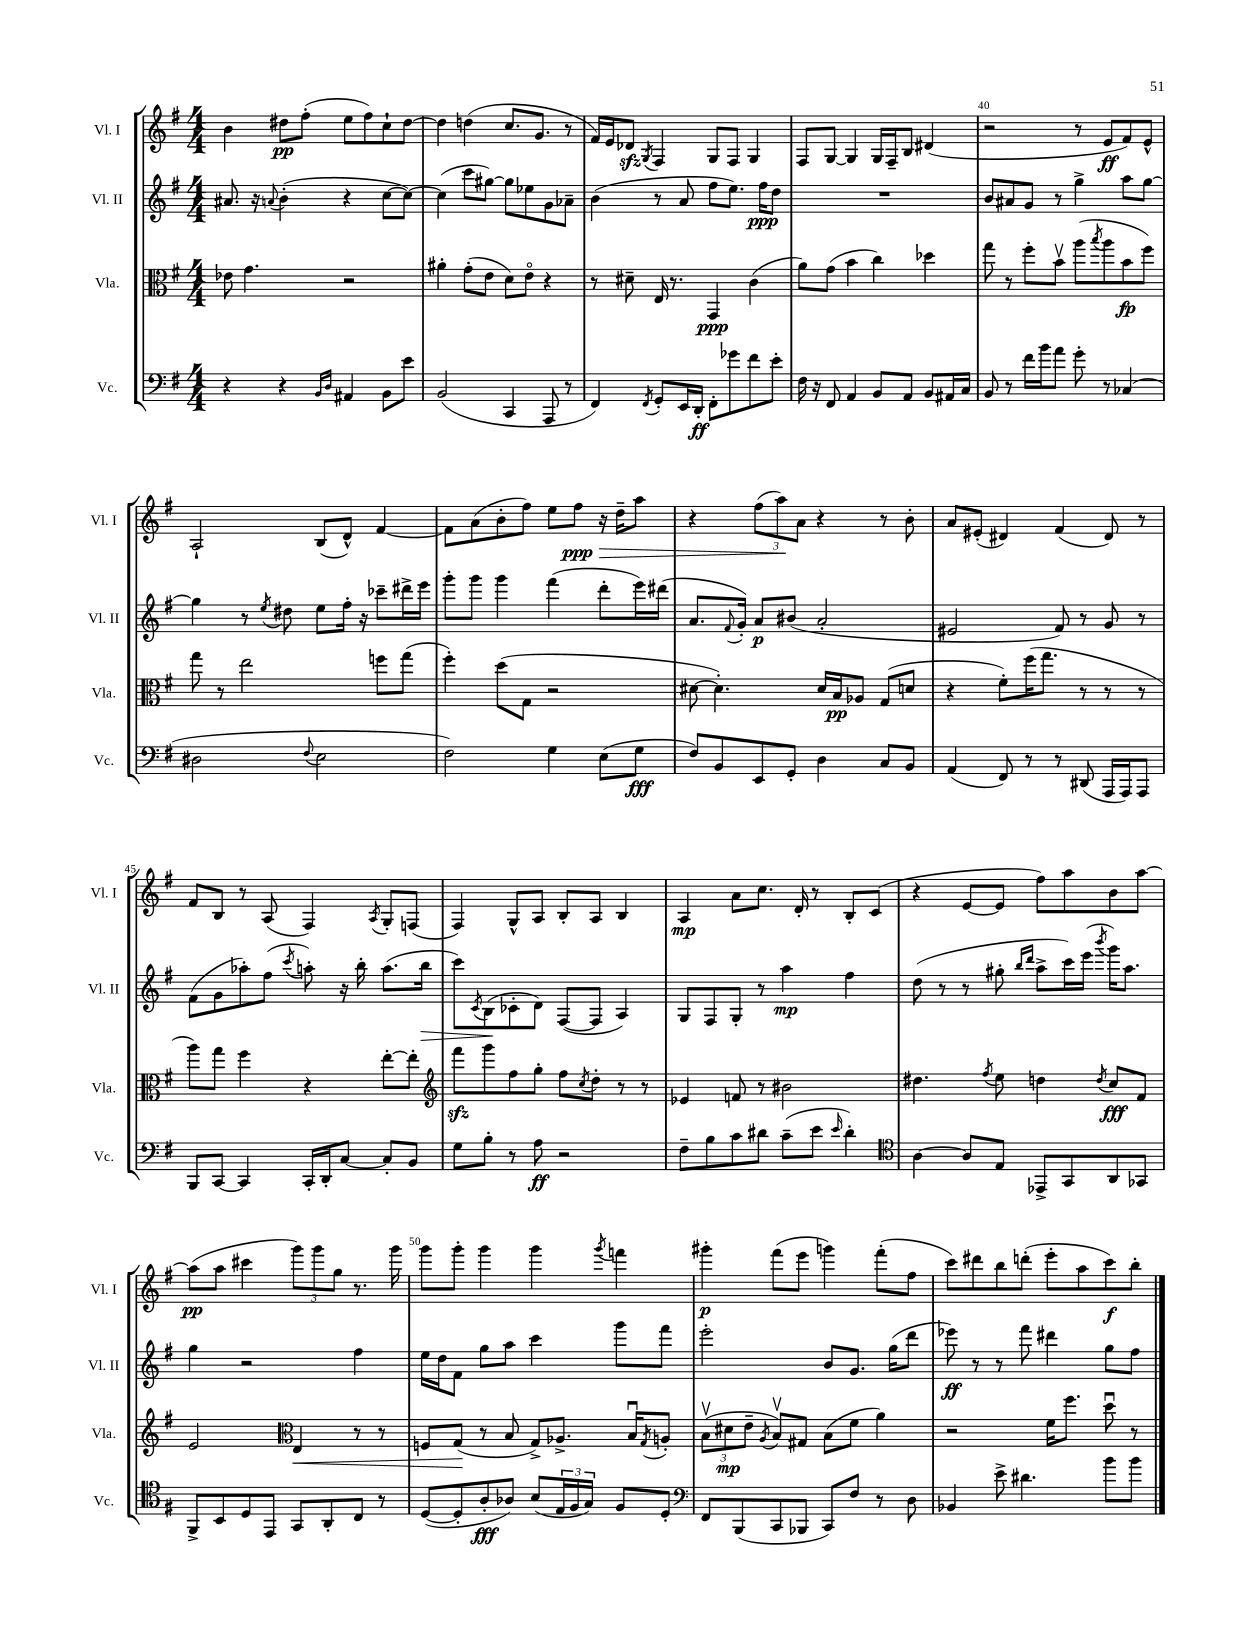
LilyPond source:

<<
\new StaffGroup <<
\new Staff = "s0" \with { instrumentName = "Vl. I" shortInstrumentName = "Vl. I" } {
    \clef treble \key g \major \numericTimeSignature \time 4/4
    b'4 dis''8\pp fis''8-.( e''8 fis''8) c''8-! dis''8~ |
    dis''4 d''4( c''8. g'8. r8 |
    fis'16) e'16 des'8\sfz \acciaccatura { g8 } fis4 g8 fis8 g4 |
    fis8 g8~ g4 g16 fis16-- b8 dis'4( |
    r2 r8 e'8\ff fis'8) e'8-^ |
    a2-! b8( d'8-^) fis'4~ |
    fis'8 a'8( b'8-. fis''8) e''8 fis''8\ppp\> r16 d''16-- a''8 |
    r4 \tuplet 3/2 { fis''8( a''8\!) a'8 } r4 r8 b'8-. |
    a'8 eis'8-.( dis'4) fis'4( dis'8) r8 |
    fis'8 b8 r8 a8( fis4) \acciaccatura { a8 } g8-. f8( |
    fis4) g8-^ a8 b8-. a8 b4 |
    a4\mp a'8 c''8. d'16-. r8 b8-. c'8( |
    r4 e'8~ e'8 fis''8) a''8 b'8 a''8~ |
    a''8\pp( a''8 cis'''4 \tuplet 3/2 { g'''8) g'''8 g''8 } r8. g'''16 |
    g'''8 g'''8-. g'''4 g'''4 \acciaccatura { g'''8 } f'''4 |
    gis'''4-.\p fis'''8( e'''8 g'''4) fis'''8-.( fis''8 |
    c'''8) dis'''8 b''8 d'''8-.( e'''8-. a''8 c'''8\f) b''8-. \bar "|." |
}
\new Staff = "s1" \with { instrumentName = "Vl. II" shortInstrumentName = "Vl. II" } {
    \clef treble \key g \major \numericTimeSignature \time 4/4
    ais'8. r16 \appoggiatura { a'8 } b'4-.( r4 c''8~ c''8~) |
    c''4( c'''8 gis''8~) gis''8 ees''8 g'8 aes'8-- |
    b'4( r8 a'8 fis''8 e''8.) fis''16\ppp d''8 |
    R1 |
    b'8 ais'8 g'8 r8 g''4-> a''8 g''8~ |
    g''4 r8 \acciaccatura { e''8 } dis''8 e''8 fis''16-. r16 ces'''8-- dis'''16-> e'''16 |
    g'''8-. g'''8 g'''4 fis'''4( d'''8-. e'''16) dis'''16( |
    a'8. \appoggiatura { fis'8 } g'16-.) a'8\p bis'8( a'2-. |
    eis'2 fis'8) r8 g'8 r8 |
    fis'8( g'8 aes''8-.) fis''8( \acciaccatura { c'''8 } a''8-.) r16 b''16-. a''8.( b''16\> |
    c'''8) \acciaccatura { c'8 } b8\!( ces'8-. d'8) fis8~( fis8 a4) |
    g8 fis8 g8-. r8 a''4\mp fis''4 |
    d''8( r8 r8 gis''8-. \grace { b''16 d'''16 } a''8-> c'''16) e'''16( \acciaccatura { b'''8 } g'''16) a''8. |
    g''4 r2 fis''4 |
    e''16 d''16 fis'8 g''8 a''8 c'''4 g'''8 fis'''8 |
    e'''2-. b'8 g'8. g''16( d'''8 |
    ees'''8\ff) r8 r8 fis'''8 dis'''4 g''8 fis''8 \bar "|." |
}
\new Staff = "s2" \with { instrumentName = "Vla." shortInstrumentName = "Vla." } {
    \clef alto \key g \major \numericTimeSignature \time 4/4
    ees'8 g'4. r2 |
    ais'4-. g'8-.( e'8 d'8) e'8\flageolet r4 |
    r8 dis'8-- e16 r8. g,4\ppp c'4( |
    a'8) g'8( b'4 c''4) des''4 |
    g''8 r8 fis''8-. b'8\upbow a''8( \acciaccatura { b''8 } a''8 b'8\fp fis''8) |
    g''8 r8 e''2 f''8 g''8( |
    fis''4-.) d''8( g8 r2 |
    dis'8~ dis'4.-.) dis'16 b16\pp aes8 g8( d'8 |
    r4 fis'8-.) fis''16( g''8. r8 r8 r8 |
    a''8) g''8 fis''4 r4 e''8~-. e''8-. |
    \clef treble fis'''8\sfz g'''8 fis''8 g''8-. fis''8 \acciaccatura { c''8 } d''8-. r8 r8 |
    ees'4 f'8 r8 bis'2 |
    dis''4. \acciaccatura { fis''8 } e''8 d''4 \acciaccatura { d''8 } c''8\fff fis'8 |
    e'2 \clef alto e4\< r8 r8 |
    f8 g8\!( r8 b8 g8->) aes8.-> b16\downbow \acciaccatura { g8 } a8-. |
    \tuplet 3/2 { b8\upbow( dis'8\mp e'8-- } \acciaccatura { a8 } b8\upbow) gis8 b8( fis'8 a'4) |
    r2 fis'16 fis''8. d''8\downbow r8 \bar "|." |
}
\new Staff = "s3" \with { instrumentName = "Vc." shortInstrumentName = "Vc." } {
    \clef bass \key g \major \numericTimeSignature \time 4/4
    r4 r4 \grace { b,16 d16 } ais,4 b,8 e'8 |
    b,2( c,4 a,,8 r8 |
    fis,4) \acciaccatura { fis,8 } g,8-. e,16 d,16-.\ff fis,8-. ges'8 fis'8 e'8-. |
    fis16 r16 fis,8 a,4 b,8 a,8 b,8 ais,16 c16 |
    b,8 r8 fis'16 b'16 a'8 g'8-. r8 ces4( |
    dis2 \appoggiatura { fis8 } e2 |
    fis2) g4 e8( g8\fff |
    fis8) b,8 e,8 g,8-. d4 c8 b,8 |
    a,4( fis,8) r8 r8 dis,8( a,,16 a,,16) a,,8 |
    b,,8 c,8~ c,4 c,16-. d,16-. c8~ c8-. b,8 |
    g8 b8-. r8 a8\ff r2 |
    fis8-- b8 c'8 dis'8 c'8--( e'8 \grace { e'16 } dis'4-.) |
    \clef tenor a4~ a8 e8 ees,8-> g,8 a,8 ges,8 |
    fis,8-> b,8 d8 e,8 g,8 a,8-. c8 r8 |
    d8~( d8-. a8-.\fff aes8) b8( \tuplet 3/2 { e16 fis16 g16) } fis8 d8-. |
    \clef bass fis,8 b,,8( c,8 bes,,8 c,8) fis8 r8 d8 |
    bes,4 e'8-> dis'4. b'8 b'8 \bar "|." |
}
>>
>>
\layout { \context { \Score currentBarNumber = #36 \override BarNumber.break-visibility = ##(#f #t #t) barNumberVisibility = #(every-nth-bar-number-visible 5) } }
